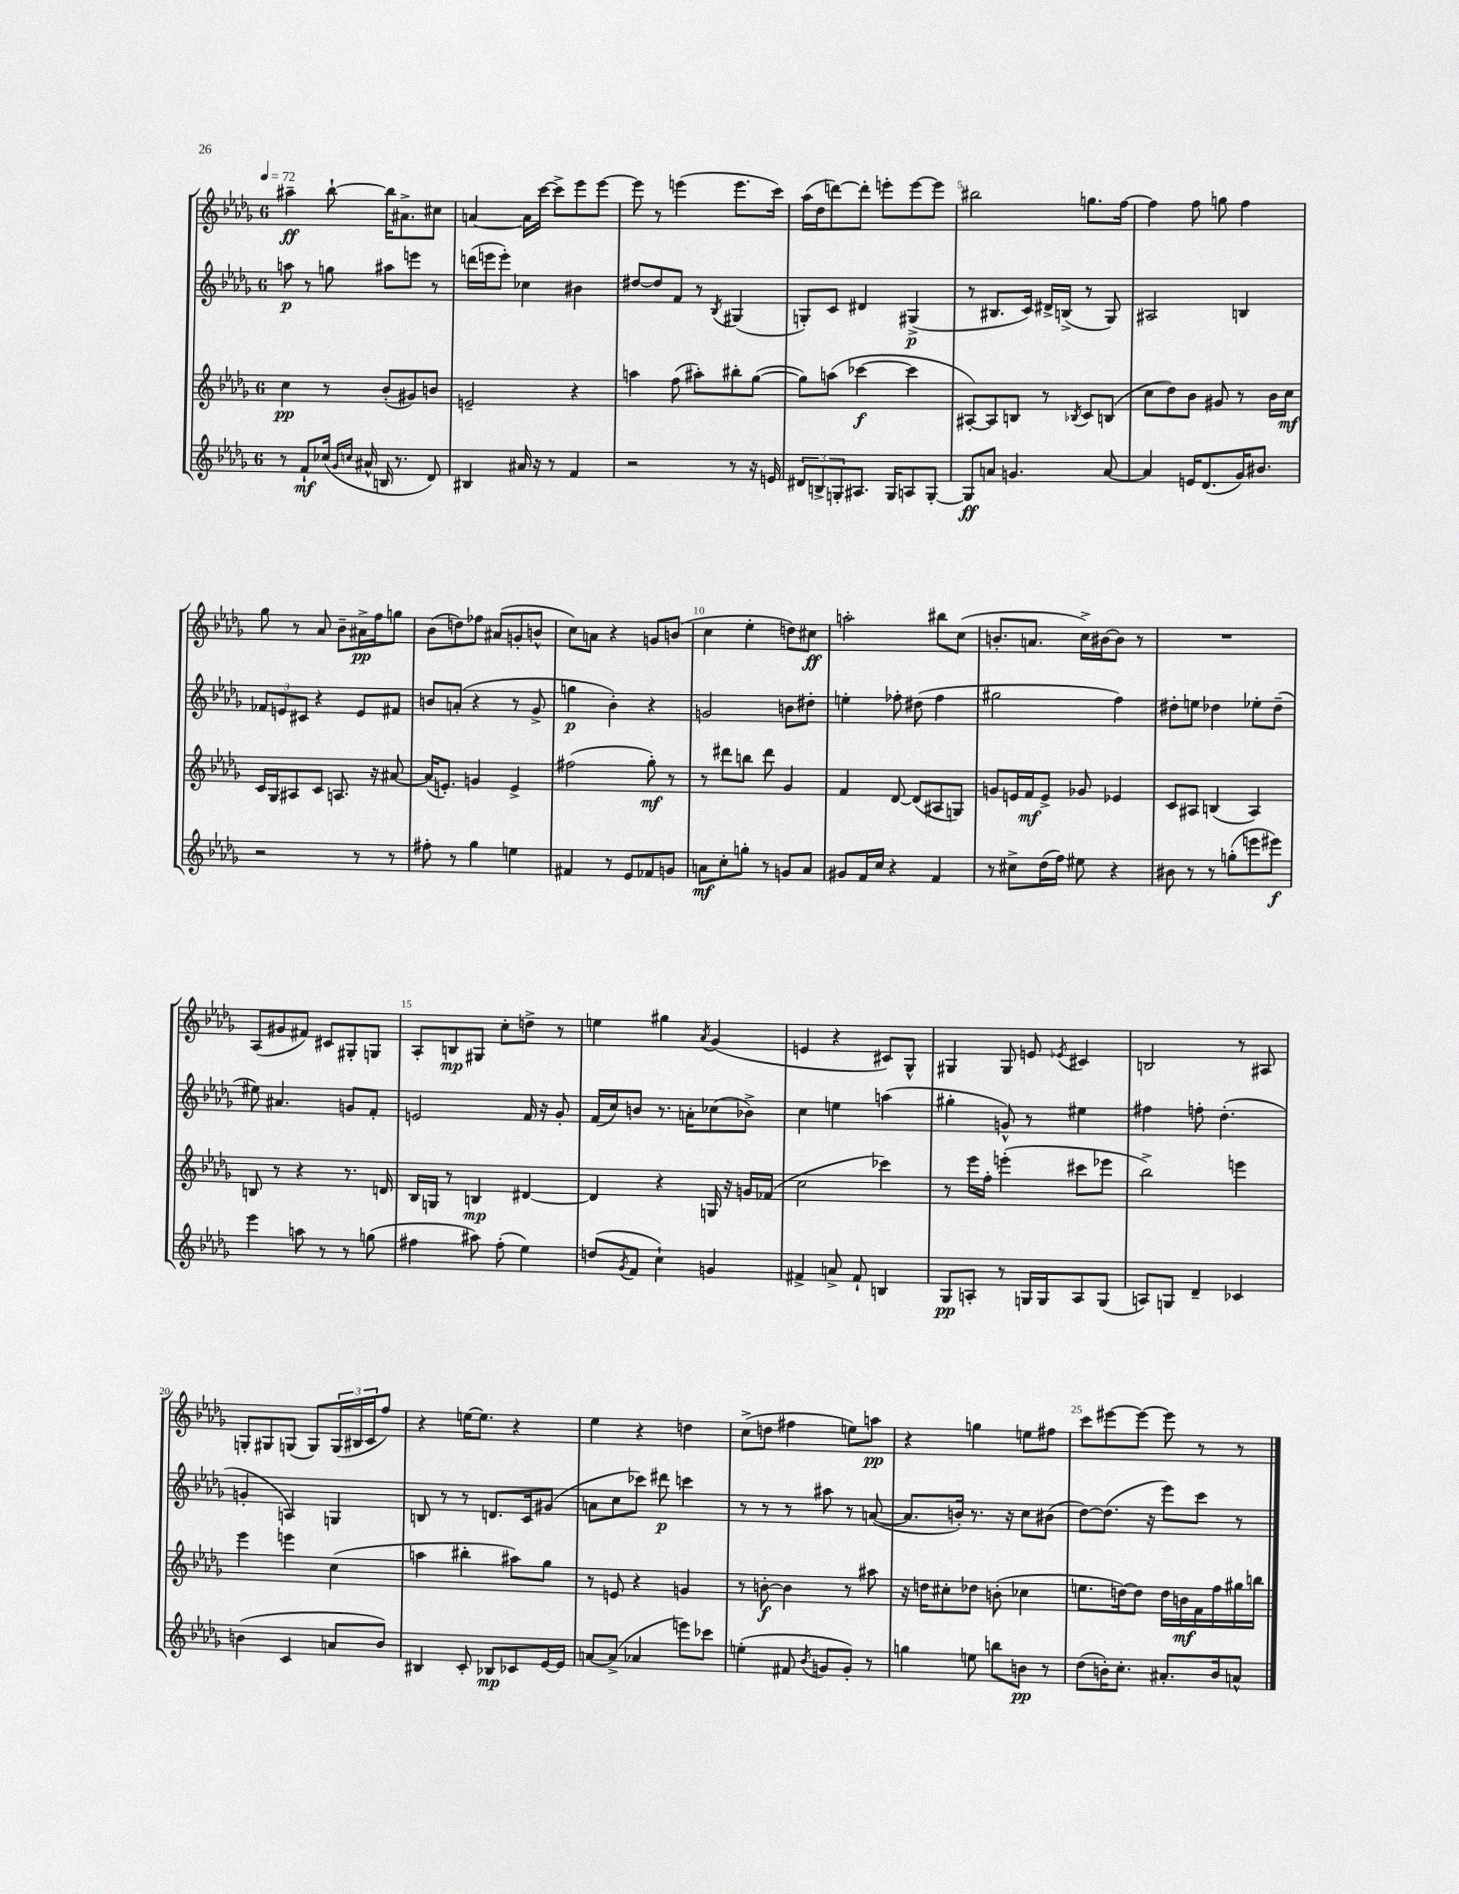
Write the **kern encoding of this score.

**kern	**kern	**kern	**kern
*staff4	*staff3	*staff2	*staff1
*clefG2	*clefG2	*clefG2	*clefG2
*k[b-e-a-d-g-]	*k[b-e-a-d-g-]	*k[b-e-a-d-g-]	*k[b-e-a-d-g-]
*M6/8	*M6/8	*M6/8	*M6/8
*MM72	*MM72	*MM72	*MM72
8r	4cc\	8aa\	4aa#~\
8f`/L	.	8r	.
(16cc-/Jk	8r	8gg\	[8bb-`\
16qqg-/LL	.	.	.
16qqcc/JJ	.	.	.
16a#^^/	.	.	.
16B/	(8b-'/L	8aa#\L	16bb-\]LK
8.r	.	.	8.a#^\
.	8g#/)	8eee\J	.
8d-/)	8b/J	8r	8cc#\J
=	=	=	=
4B#/	2e~/	(16ddd\LL	[4a/
.	.	16eee\J	.
.	.	8eee'\J)	.
16a#/	.	4cc-\	16a\]LL
16r	.	.	[16ccc\JJ
8r	.	.	8ccc^\]L
4f/	4r	4b#\	8eee-\
.	.	.	[8eee-\J
=	=	=	=
2r	4aa\	[8dd#/L	8eee-\]
.	.	8dd#/]	8r
.	(8ff\	8f/J	(4eee\
.	8aa#'\L)	8r	.
.	.	8qB-/	.
8r	8bb#'\	(4G#/	8.eee\L
16r	([8gg-\J	.	.
16e/	.	.	16ccc\Jk)
=	=	=	=
12d#/L	8gg-\]L)	8G'/L)	(16aa-\LL
.	.	.	16dd-\J
12B^/	.	.	.
.	(8aa\J	8c/J	[8ddd\)
12G'/	.	.	.
8.A#/J	[4ccc-\	4d#/	8ddd'\]J
.	.	.	8eee'\L
16G/LK	.	.	.
8A/	4ccc-\]	(4G#^/	[8eee\
[8G'/J	.	.	8eee\]J
=	=	=	=
8G/]L	[8A#'/L)	8r	2bb#\
8a/J	8A#/]	8.B#/L	.
4.g/	8B/J	.	.
.	.	16c/Jk)	.
.	8r	16d#^/LL	.
.	.	(16B^/JJ	.
.	8qB-/	.	.
.	8c/L	8r	8.gg\L
[8a/	(8B/J	8G-/)	.
.	.	.	[16ff\Jk
=	=	=	=
4a/]	8cc\L	2A#/	4ff\]
.	8dd-\)	.	.
16e/LK	8b-\J	.	8ff\
(8.d-/	.	.	.
.	8g#/	.	8gg\
16g-/K)	8r	4B/	4ff\
8.b#/J	.	.	.
.	16b-\LL	.	.
.	16cc\JJ	.	.
=	=	=	=
2r	16c/LL	12f-/L	8gg-\
.	16G-/J	.	.
.	.	12e/	.
.	8A#/	.	8r
.	.	12c#/J	.
.	8c/J	4r	8a-/
.	8.A/	.	8b-~\L
8r	.	8e/L	16a#^\L
.	16r	.	16ff\J
8r	[8a#/	8f#/J	8gg\J
=	=	=	=
8ff#'\	(16a#/]LK	8b/L	(8b-\L
.	8.e'/J)	.	.
8r	.	(8a'/J	8dd\)
4gg-\	4g/	4r	8ff-\J
.	.	.	(8a#/L
4ee\	4e^/	8r	8g'/
.	.	8g-^/	8b^^/J
=	=	=	=
4f#/	(2ff#\	4gg\	8cc\L)
.	.	.	8a\J
8r	.	4b-'\)	4r
8e-/L	.	.	.
8f-/	8gg-'\)	4r	8g/L
8g/J	8r	.	(8b/J
=	=	=	=
8a\L	8r	2g/	4cc\
8cc'\	8ddd#\L	.	.
8gg'\J	8bb\J	.	4ee-'\
8r	8ddd#\	.	.
8g/L	4g-/	8b\L	8dd\L)
8a/J	.	8dd#'\J	8cc#\J
=	=	=	=
8g#/L	4f/	4ee'\	2aa'\
16f/L	.	.	.
16cc/JJ	.	.	.
4r	[8d-/	8ff-'\	.
.	(8d-/]L	(8dd#\	.
4f/	8A#/	4ff-\	8bb#\L
.	8G/J)	.	(8cc\J
=	=	=	=
8r	8g/L	2gg#\	8.b'/L
8cc#^\L	16e/L	.	.
.	16f/J	.	8.a/J
(16dd-\L	8e^/J	.	.
16ff\JJ)	.	.	.
8ee#\	8g-/	.	16cc^\LL)
.	.	.	[16b#\J
4r	4e-/	4ff\)	8b#\]J
.	.	.	8r
=	=	=	=
8b#\	8c/L	8dd#'\L	2.r
8r	8A#/J	8ee\J	.
8r	(4B/	4dd-\	.
(8gg'\L	.	.	.
8eee\	4A#/)	8ee-'\L	.
8eee#\J)	.	(8dd-~\J	.
=	=	=	=
4eee-\	8B/	8ee#\)	(8A-/L
.	8r	4.a#/	8g#/
8aa\	4r	.	8f#/J)
8r	.	.	8c#/L
8r	8.r	8g/L	8G#'/
(8gg\	.	8f'/J	8G/J
.	16d/	.	.
=	=	=	=
4ff#\	16B-/LL	2e/	8A-'/L
.	16G/JJ	.	.
.	8r	.	8B/
8aa#\)	4B/	.	8G#/J
(8ff#'\	.	.	8cc'\L
4ee-\)	[4d#/	16f/	8dd^\J
.	.	16r	.
.	.	8g-'/	8r
=	=	=	=
(8dd/L	4d#/]	(16f/LL	4ee\
.	.	16cc/J)	.
8qg-/	.	.	.
8f/J	.	8b/J	.
4cc`\)	4r	8.r	4gg#\
.	.	16a'\LK	.
.	.	.	8qa-/
4g/	16G/	(8cc-\	(4g-/
.	16r	.	.
.	16g/LL	8b-^\J)	.
.	(16f-/JJ	.	.
=	=	=	=
4f#^/	2cc\	4cc\	4e/
8a^/	.	4ee\	4r
8f#`/	.	.	.
4B/	4ccc-\)	(4aa\	8c#/L)
.	.	.	8G-^^/J
=	=	=	=
8G-/L	8r	4gg#'\	4G#/
8A'/J	16eee-\LL	.	.
.	16ff'\JJ	.	.
8r	(4eee'\	8g^^/)	8G#/
16G/LL	.	8r	8e/
16G/J	.	.	.
.	.	.	8qe-/
8A/	8ccc#\L	4ee#\	4c#/
(8G/J	8eee-\J	.	.
=	=	=	=
8A/L)	2bb-^\)	4ff#\	2B/
8G/J	.	.	.
4d-~/	.	8ff'\	.
.	.	(4.dd-'\	.
4c-/	4eee\	.	8r
.	.	.	8A#/
=	=	=	=
(4b\	4eee-\	4g'/	8G'/L
.	.	.	8G#/
4c/	4eee\	4A/)	(8G/J
.	.	.	8G/L)
8a/L	(4cc\	4G/	(24G/L
.	.	.	24B#/
.	.	.	24c/J
8b/J)	.	.	8ff/J)
=	=	=	=
4B#/	4aa\	8B/	4r
.	.	8r	.
8c'/	4bb#'\	8r	[16ee\LK
.	.	.	8.ee\]J
8B-/L	.	8.d/L	.
8c-/	8aa#\L)	.	4r
.	.	16c/k	.
[16e-/L	8gg-\J	(8g#/J	.
16e-/]JJ	.	.	.
=	=	=	=
[8a/L	8r	8a\L	4ee-\
(8a^/]J	8e/	8cc\	.
4a-/	4r	8ccc-\J)	4r
.	.	8ddd#\	.
8eee\L)	4g/	4ccc\	4dd\
8ccc-\J	.	.	.
=	=	=	=
(4ee'\	8r	8r	(8cc^\L
.	[8b'\	8r	8dd\J
8f#/	4b\]	8r	4ff#\
8qb-/	.	.	.
8g/L	.	8aa#\	.
8g'/J)	8r	8r	8ee\L)
8r	8aa#\	([8a/	8aa\J
=	=	=	=
4gg\	16r	8.a/]L	4r
.	16dd\LK	.	.
.	8cc#'\	.	.
.	.	16b'/Jk)	.
8ee\	8dd-\J	8.r	4gg\
8bb\L	(8b'\	.	.
.	.	16r	.
8b\J	4cc-\	8cc\L	8ee\L
8r	.	(8b#\J	8ff#\J
=	=	=	=
(8dd-\L	8.ee\L	[8dd-\L)	8ccc\L
16b'\K)	.	(8.dd-\]J	[8eee#\
8.cc'\J	[16dd\k)	.	.
.	8dd\]J	.	8eee#\_J
.	.	16r	.
8.a#'/L	16dd\LL	8eee-\L)	8eee#\]
.	16b\	.	.
.	16f\	8ccc\J	8r
16b/k	16ff\	.	.
8a^^/J	16gg#\	8r	8r
.	16bb\JJ	.	.
==	==	==	==
*-	*-	*-	*-
